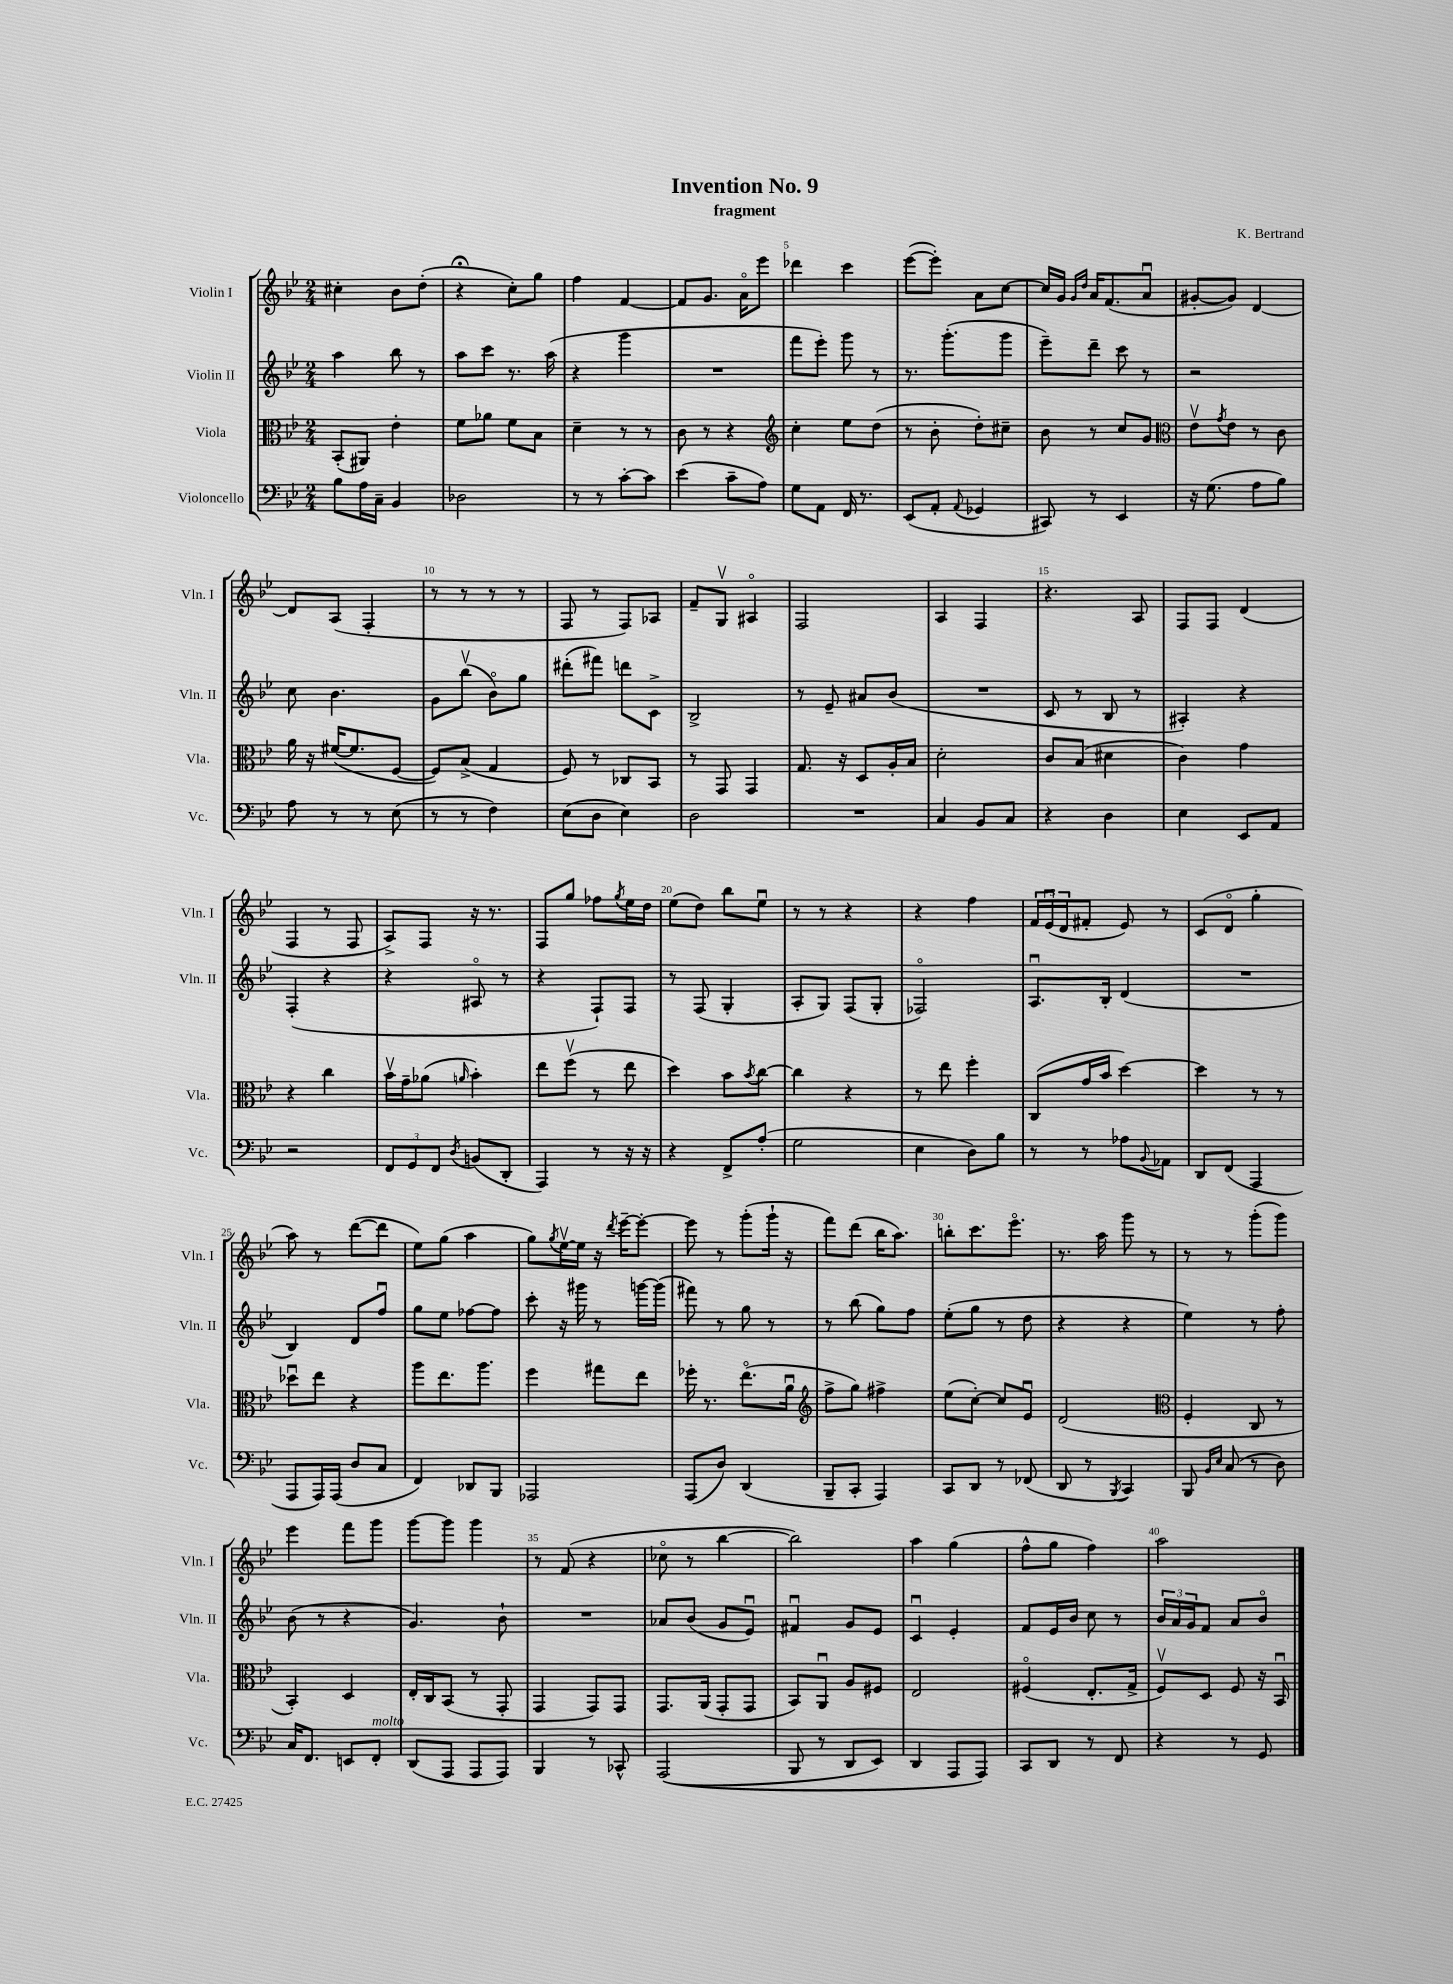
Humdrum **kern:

**kern	**kern	**kern	**kern
*staff4	*staff3	*staff2	*staff1
*clefF4	*clefC3	*clefG2	*clefG2
*k[b-e-]	*k[b-e-]	*k[b-e-]	*k[b-e-]
*M2/4	*M2/4	*M2/4	*M2/4
8B-\L	(8BB-'/L	4aa\	4cc#'\
16A\L	8AA#/J)	.	.
16C~\JJ	.	.	.
4BB-/	4e-'\	8bb-\	8b-\L
.	.	8r	(8dd'\J
=	=	=	=
2D-\	8f\L	8aa\L	4r;
.	8a-\J	8ccc\J	.
.	8f\L	8.r	8cc'\L)
.	8B-\J	.	8gg\J
.	.	(16aa\	.
=	=	=	=
8r	4d~\	4r	4ff\
8r	.	.	.
[8c'\L	8r	4ggg\	[4f/
8c\]J	8r	.	.
=	=	=	=
(4e-\	8c\	2r	8f/]L
.	8r	.	8.g/J
8c~\L	4r	.	.
.	.	.	16ao\LK
8A\J)	.	.	8eee-\J
=	=	=	=
*	*clefG2	*	*
8G\L	4cc'\	8fff\L	4ddd-\
8AA\J	.	8eee-'\J)	.
16FF/	8ee-\L	8ggg\	4ccc\
8.r	.	.	.
.	(8dd\J	8r	.
=	=	=	=
(8EE-/L	8r	8.r	([8eee-\L
8AA'/J	8b-'\	.	8eee-'\]J)
.	.	(8.ggg'\L	.
8qqAA/	.	.	.
4GG-/	8dd'\L)	.	8a\L
.	8cc#~\J	8ggg\J	[8cc\J
=	=	=	=
8CC#/)	8b-\	8eee-~\L)	16cc/]LL
.	.	.	16g/JJ
.	.	.	16qqg/LL
.	.	.	16qqdd/JJ
8r	8r	8ddd~\J	16a/LK
.	.	.	(8.f/
4EE-/	8cc/L	8ccc\	.
.	8g/J	8r	8au/J
=	=	=	=
*	*clefC3	*	*
16r	8e-v\L	2r	[8g#'/L
(8.G\	.	.	.
.	8qg/	.	.
.	8e-\J	.	8g#/]J)
8A\L	8r	.	[4d/
8B-\J)	8c\	.	.
=	=	=	=
8A\	16a\	8cc\	8d/]L
.	16r	.	.
8r	([16f#/LK	4.b-\	(8A/J
.	8.f#/]	.	.
8r	.	.	4F'/
(8E-\	[8F/J	.	.
=	=	=	=
8r	8F/]L)	8g\L	8r
8r	(8B-^/J	(8bb-v\J	8r
4F\)	4G/	8b-o\L)	8r
.	.	8gg\J	8r
=	=	=	=
(8E-\L	8F/)	(8ddd#'\L	8F/
8D\J	8r	8fff#\J)	8r
4E-\)	8C-/L	8ddd\L	8F/L)
.	8BB-/J	8c^\J	8A-/J
=	=	=	=
2D\	8r	2B-^/	8f~/L
.	8GG/	.	8Gv/J
.	4GG/	.	4A#o/
=	=	=	=
2r	8.G/	8r	2F/
.	.	8e-~/	.
.	16r	.	.
.	8D/L	8a#/L	.
.	16A'/L	(8b-/J	.
.	16B-/JJ	.	.
=	=	=	=
4C/	2d'\	2r	4A/
8BB-/L	.	.	4F/
8C/J	.	.	.
=	=	=	=
4r	8c/L	8c/	4.r
.	(8B-/J	8r	.
4D\	4d#\	8B-/	.
.	.	8r	8A/
=	=	=	=
4E-\	4c\)	4A#'/)	8F/L
.	.	.	8F/J
8EE-/L	4g\	4r	(4d/
8AA/J	.	.	.
=	=	=	=
2r	4r	(4F'/	4F/
.	4cc\	4r	8r
.	.	.	8F/
=	=	=	=
12FF/L	16b-v\LL	4r	8A^/L)
.	16g~\J	.	.
12GG/	.	.	.
.	(8a-\J	.	8F/J
12FF/J	.	.	.
8qD/	16qqa/	.	.
(8BB/L	4b-'\)	8A#o/	16r
.	.	.	8.r
8DD'/J	.	8r	.
=	=	=	=
4AAA/)	8ee-\L	4r	8F/L
.	(8ffv\J	.	8gg/J
8r	8r	8F`/L)	8ff-\L
.	.	.	8qgg/
16r	8ee-\	8F/J	16ee-\L
16r	.	.	16dd\JJ
=	=	=	=
4r	4dd\)	8r	(8ee-\L
.	.	(8F/	8dd\J)
8FF^/L	8b-\L	4G'/	8bb-\L
.	8qb-/	.	.
(8A'/J	[8cc\J	.	8ee-u\J
=	=	=	=
2G\	4cc\]	8A'/L	8r
.	.	8G/J)	8r
.	4r	(8F/L	4r
.	.	8G'/J	.
=	=	=	=
4E-\	8r	2F-o/)	4r
.	8ee-\	.	.
8D\L)	4ff'\	.	4ff\
8B-\J	.	.	.
=	=	=	=
8r	(8C/L	8.Au/L	24f/LL
.	.	.	(24e-u/
.	.	.	24d/J
8r	16g/L	.	8f#'/J
.	16b-/JJ	16B-'/Jk	.
8A-\L	[4dd\)	(4d/	8e-/)
8qqBB-/	.	.	.
8AA-\J	.	.	8r
=	=	=	=
8DD/L	4dd\]	2r	(8c/L
(8FF/J	.	.	8do/J
4AAA/	8r	.	4gg'\
.	8r	.	.
=	=	=	=
8AAA/L	8dd-u\L	4B-/)	8aa\)
16AAA/L)	8ee-\J	.	8r
(16AAA/JJ	.	.	.
8D/L	4r	8d/L	([8ddd\L
8C/J	.	8ffu/J	8ddd\]J
=	=	=	=
4FF/)	8aa\L	8gg\L	8ee-\L)
.	8.ee-\	8ee-\J	(8gg\J
8DD-/L	.	[8ff-\L	4aa\
.	8.aa\J	.	.
8BBB-/J	.	8ff-\]J	.
=	=	=	=
2AAA-/	4ff\	8ccc'\	8gg\L)
.	.	.	8qgg/
.	.	16r	[16ee-v\L
.	.	16ggg#\	16ee-\]JJ
.	8gg#\L	8r	16r
.	.	.	8qddd/
.	.	.	[16eee-~\LK
.	8ee-\J	[16ggg\LL	8eee-'\_J
.	.	(16ggg\]JJ	.
=	=	=	=
(8AAA/L	16ff-'\	8fff#\)	8eee-\]
.	8.r	.	.
8D/J)	.	8r	8r
(4DD/	(8.ee-o\L	8gg\	(8ggg'\L
.	.	8r	16ggg`\Jk
.	16au\Jk	.	16r
=	=	=	=
*	*clefG2	*	*
8BBB-~/L	8ff^\L	8r	8fff\L)
8CC'/J	8gg\J)	(8bb-\	(8ddd\J
4AAA/)	4ff#^\	8gg\L)	16bb-\LK
.	.	.	8.aa\J)
.	.	8ff\J	.
=	=	=	=
8CC/L	(8ee-\L	(8ee-'\L	8bb'\L
8DD/J	[8cc'\J)	8gg\J	8.ccc\
8r	8cc/]L	8r	.
.	.	.	8.eee-o\J
(8FF-/	8e-u/J	8dd\	.
=	=	=	=
8DD/	(2d/	4r	8.r
8r	.	.	.
.	.	.	16aa\
8qBBB-/	.	.	.
4CC/)	.	4r	8ggg\
.	.	.	8r
=	=	=	=
*	*clefC3	*	*
8BBB-/	4F'/	4ee-\)	8r
16qqBB-/LL	.	.	.
16qqE-/JJ	.	.	.
(8C/	.	.	8r
8r	8C/	8r	(8ggg'\L
8D\)	8r	8ff'\	8ggg\J)
=	=	=	=
16C/LK	4BB-'/)	(8b-\	4eee-\
8.FF/J	.	.	.
.	.	8r	.
8EE/L	4D/	4r	8fff\L
8FF'/J	.	.	8ggg\J
=	=	=	=
(8DD/L	16E-'/LL	4.g/)	[8ggg\L
.	16C/J	.	.
8AAA/J	(8BB-/J	.	8ggg\]J
8AAA/L	8r	.	4ggg\
8AAA/J)	8GG'/	8b-`\	.
=	=	=	=
4BBB-/	4GG/	2r	8r
.	.	.	(8f/
8r	8GG/L)	.	4r
8CC-^^/	8GG/J	.	.
=	=	=	=
&((2AAA/	8.GG/L	8a-/L	8cc-o\
.	.	(8b-/J	8r
.	(16AA/Jk	.	.
.	8GG'/L	8g/L	[4bb-\
.	8GG/J	8e-u/J)	.
=	=	=	=
8BBB-/	8BB-/L)	4f#u/	2bb-\])
8r	8AAu/J	.	.
8DD/L	8A/L	8g/L	.
8EE-/J)	8F#/J	8e-/J	.
=	=	=	=
4DD/	2E-/	4cu/	4aa\
8AAA/L	.	4e-'/	(4gg\
8AAA/J&)	.	.	.
=	=	=	=
8CC/L	(4F#o/	8f/L	8ff^^\L
8DD/J	.	16e-/L	8gg\J
.	.	16b-/JJ	.
8r	8.E-'/L	8cc\	4ff\)
8FF/	.	8r	.
.	16G^/Jk	.	.
=	=	=	=
4r	8Fv/L)	24b-/LL	2aa\
.	.	24a/	.
.	.	24g/J	.
.	8D/J	8f/J	.
8r	8F/	8a/L	.
8GG/	16r	8b-o/J	.
.	16BB-u/	.	.
==	==	==	==
*-	*-	*-	*-
